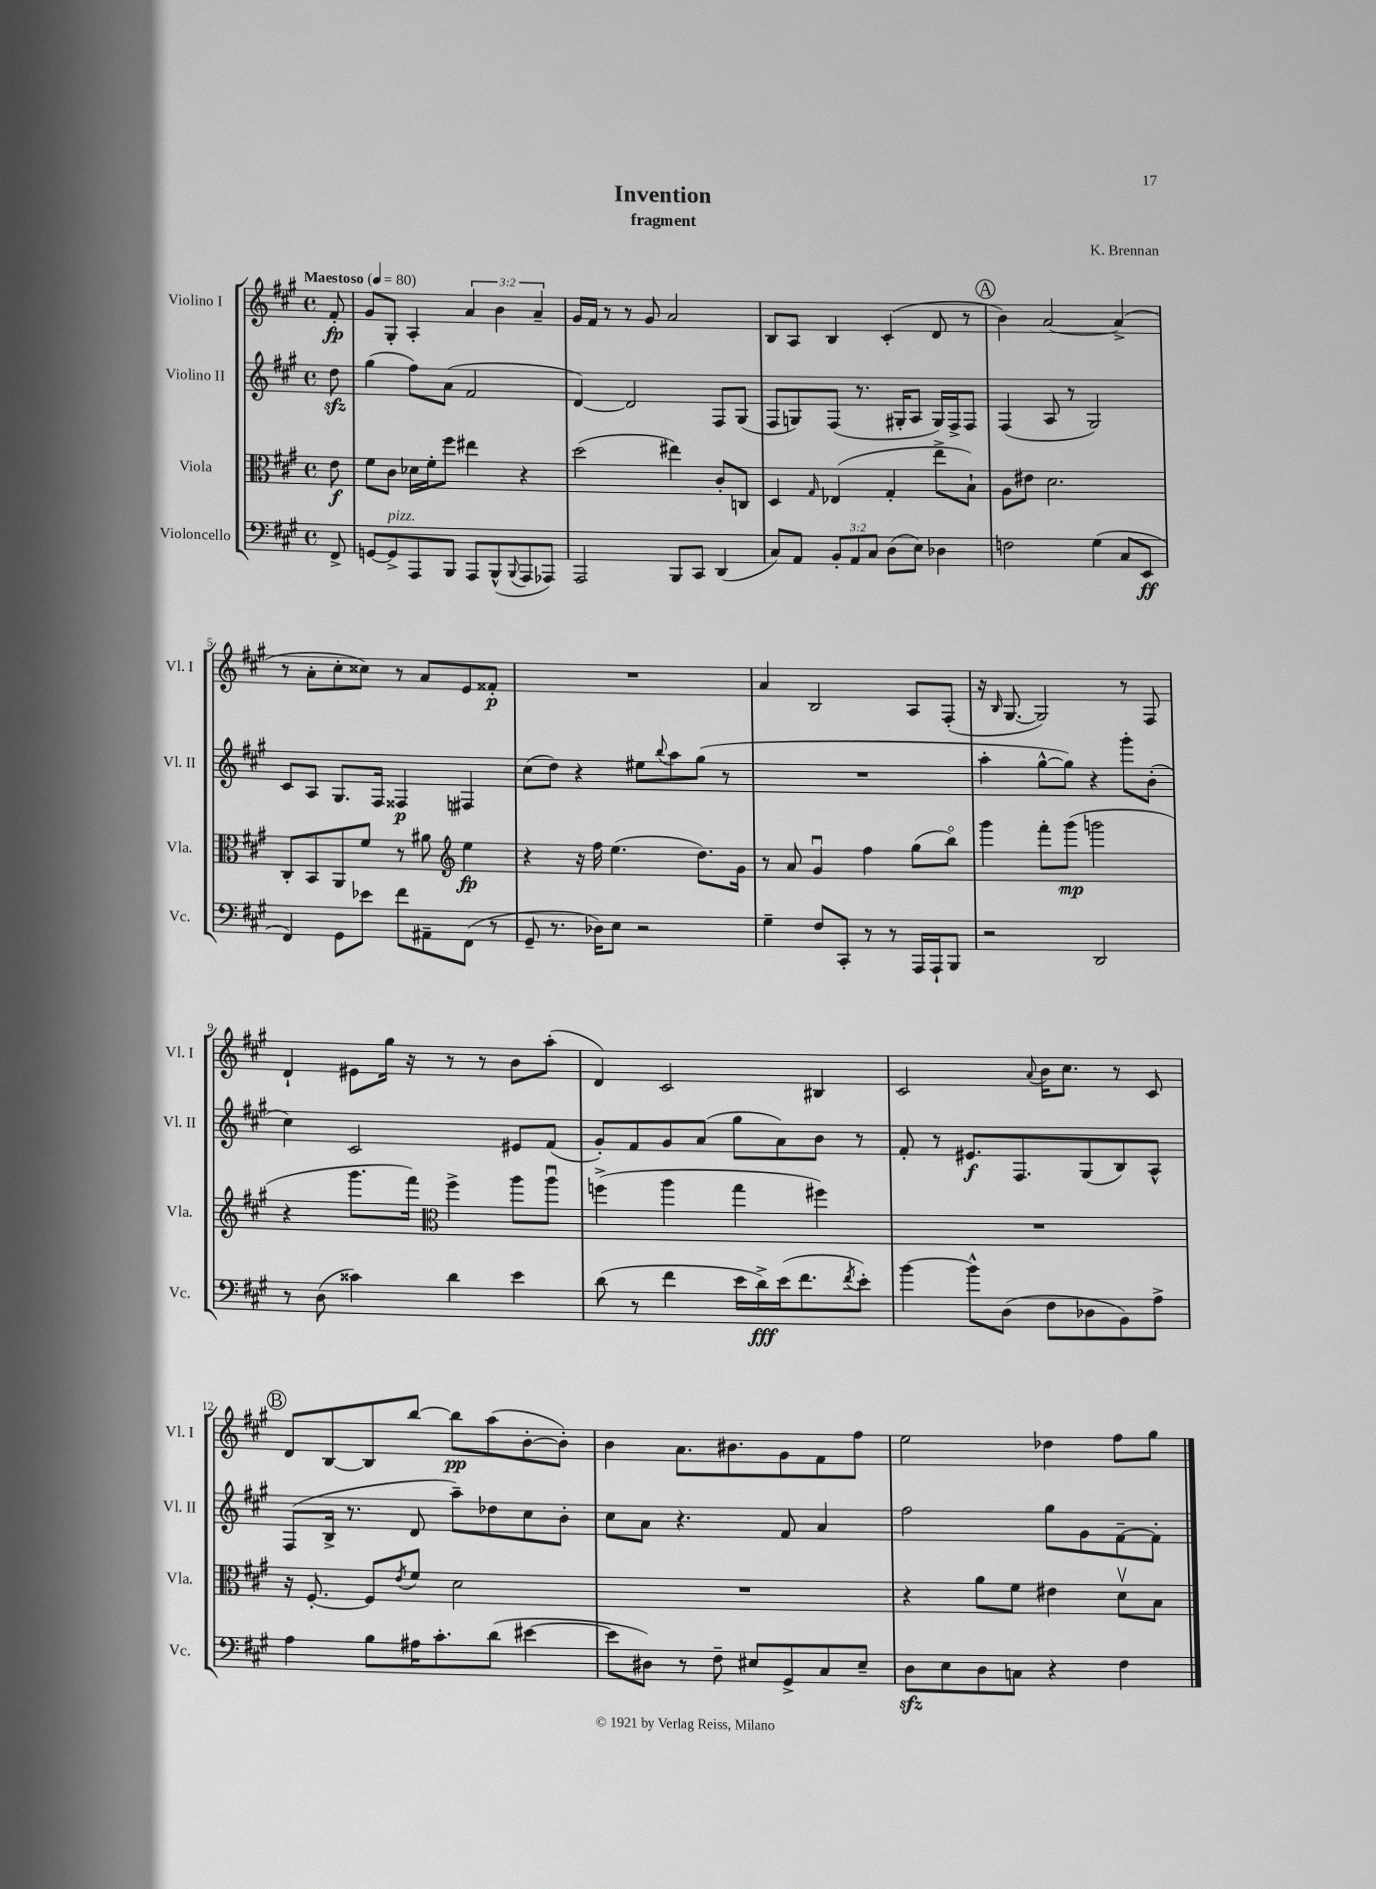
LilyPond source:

\header { title = "Invention" composer = "K. Brennan" subtitle = "fragment" }
<<
\new StaffGroup <<
\new Staff = "s0" \with { instrumentName = "Violino I" shortInstrumentName = "Vl. I" } {
    \clef treble \key a \major \defaultTimeSignature \time 4/4 \override Staff.TupletNumber.text = #tuplet-number::calc-fraction-text \partial 8 \tempo "Maestoso" 4 = 80
    fis'8-.\fp |
    gis'8 gis8-. a4-. \tuplet 3/2 { a'4 b'4 a'4-- } |
    gis'16 fis'16 r8 r8 gis'8 a'2 |
    b8 a8 b4 cis'4-.( d'8 r8 |
    \mark \markup { \circle "A" } b'4) a'2~ a'4->( |
    r8 a'8-. cis''8-. cisis''8) r8 a'8 e'8 fisis'8-.\p |
    R1 |
    a'4 b2 a8 fis8-.( |
    r16 \grace { b16 } gis8.~ gis2) r8 fis8 |
    d'4-! eis'8 gis''16 r16 r8 r8 b'8 a''8-.( |
    d'4) cis'2 bis4 |
    cis'2 \appoggiatura { a'8 } b'16 cis''8. r8 cis'8 |
    \mark \markup { \circle "B" } d'8 b8~ b8 b''8~ b''8\pp a''8( b'8~-. b'8-.) |
    b'4 a'8. bis'8. gis'8 fis'8 fis''8 |
    e''2 des''4 fis''8 gis''8 \bar "|." |
}
\new Staff = "s1" \with { instrumentName = "Violino II" shortInstrumentName = "Vl. II" } {
    \clef treble \key a \major \defaultTimeSignature \time 4/4 \partial 8
    d''8\sfz |
    gis''4( fis''8) a'8( fis'2 |
    d'4~) d'2 fis8 gis8( |
    fis8 g8) fis8( r8. gis16-. a8 gis16) fis16-> fis8 |
    \mark \markup { \circle "A" } fis4( a8 r8 gis2) |
    cis'8 a8 gis8. fis16 fisis4\p fis4 |
    cis''8( d''8) r4 eis''8 \appoggiatura { b''8 } a''8 gis''8( r8 |
    R1 |
    a''4-. gis''8~-^ gis''8) r4 gis'''8-. b'8-.( |
    cis''4) cis'2 eis'8 fis'8( |
    gis'8-.) fis'8 gis'8 a'8( gis''8 a'8) b'8 r8 |
    fis'8-. r8 eis'8.\f fis8. gis8( b8) a8-^ |
    \mark \markup { \circle "B" } fis8( b16-> r8. d'8 a''8--) des''8 cis''8 b'8-. |
    cis''8 a'8 r4. fis'8 a'4 |
    fis''2 gis''8 gis'8 fis'8~-- fis'8-. \bar "|." |
}
\new Staff = "s2" \with { instrumentName = "Viola" shortInstrumentName = "Vla." } {
    \clef alto \key a \major \defaultTimeSignature \time 4/4 \partial 8
    e'8\f |
    fis'8 cis'8 des'16 fis'16-. fis''8 eis''4 r4 |
    d''2( eis''4) cis'8-. c8 |
    d4 \grace { gis16 } ees4( gis4-. e''8-> b8-!) |
    \mark \markup { \circle "A" } a8 eis'8 d'2. |
    cis8-. b,8 a,8 fis'8 r8 ais'8 \clef treble e''4\fp |
    r4 r16 fis''16 e''4.( d''8.) gis'16 |
    r8 a'8 gis'4\downbow fis''4 gis''8( b''8\flageolet) |
    gis'''4 fis'''8-. gis'''8\mp( g'''2 |
    r4 gis'''8. fis'''16) \clef alto fis''4-> a''8 a''8\downbow |
    f''4->( a''4 gis''4 fis''4) |
    R1 |
    \mark \markup { \circle "B" } r16 fis8.~-. fis8 \acciaccatura { e'8 } fis'8 d'2 |
    R1 |
    r4 a'8 fis'8 eis'4 d'8\upbow b8 \bar "|." |
}
\new Staff = "s3" \with { instrumentName = "Violoncello" shortInstrumentName = "Vc." } {
    \clef bass \key a \major \defaultTimeSignature \time 4/4 \override Staff.TupletNumber.text = #tuplet-number::calc-fraction-text \partial 8
    fis,8-> |
    g,8~ g,8->^\markup { \italic "pizz." } a,,8 b,,8 a,,8 b,,8-^( \appoggiatura { b,,8 } a,,8 aes,,8) |
    a,,2 b,,8 cis,8 d,4( |
    cis8) a,8 \tuplet 3/2 { b,8-. a,8 cis8 } d8( e8) des4 |
    \mark \markup { \circle "A" } f2 gis4( cis8 e,8\ff |
    fis,4) gis,8 ees'8 fis'8 ais,8-- fis,8( r8 |
    gis,8-- r8. des16) e8 r2 |
    gis4-- fis8 cis,8-. r8 r8 a,,16 a,,16-! b,,8 |
    r2 d,2 |
    r8 d8( cisis'4) d'4 e'4 |
    d'8( r8 fis'4 e'16 d'16->\fff) e'16( fis'8. \acciaccatura { fis'8 } e'8-.) |
    b'4~ b'8-^ d8( fis8 des8 b,8) a8-> |
    \mark \markup { \circle "B" } a4 b8 ais16 cis'8.-. d'8( eis'4~ |
    eis'8 dis8) r8 fis8-- eis8 gis,8-> cis8 eis8-- |
    d8\sfz e8 d8 c8 r4 fis4 \bar "|." |
}
>>
>>
